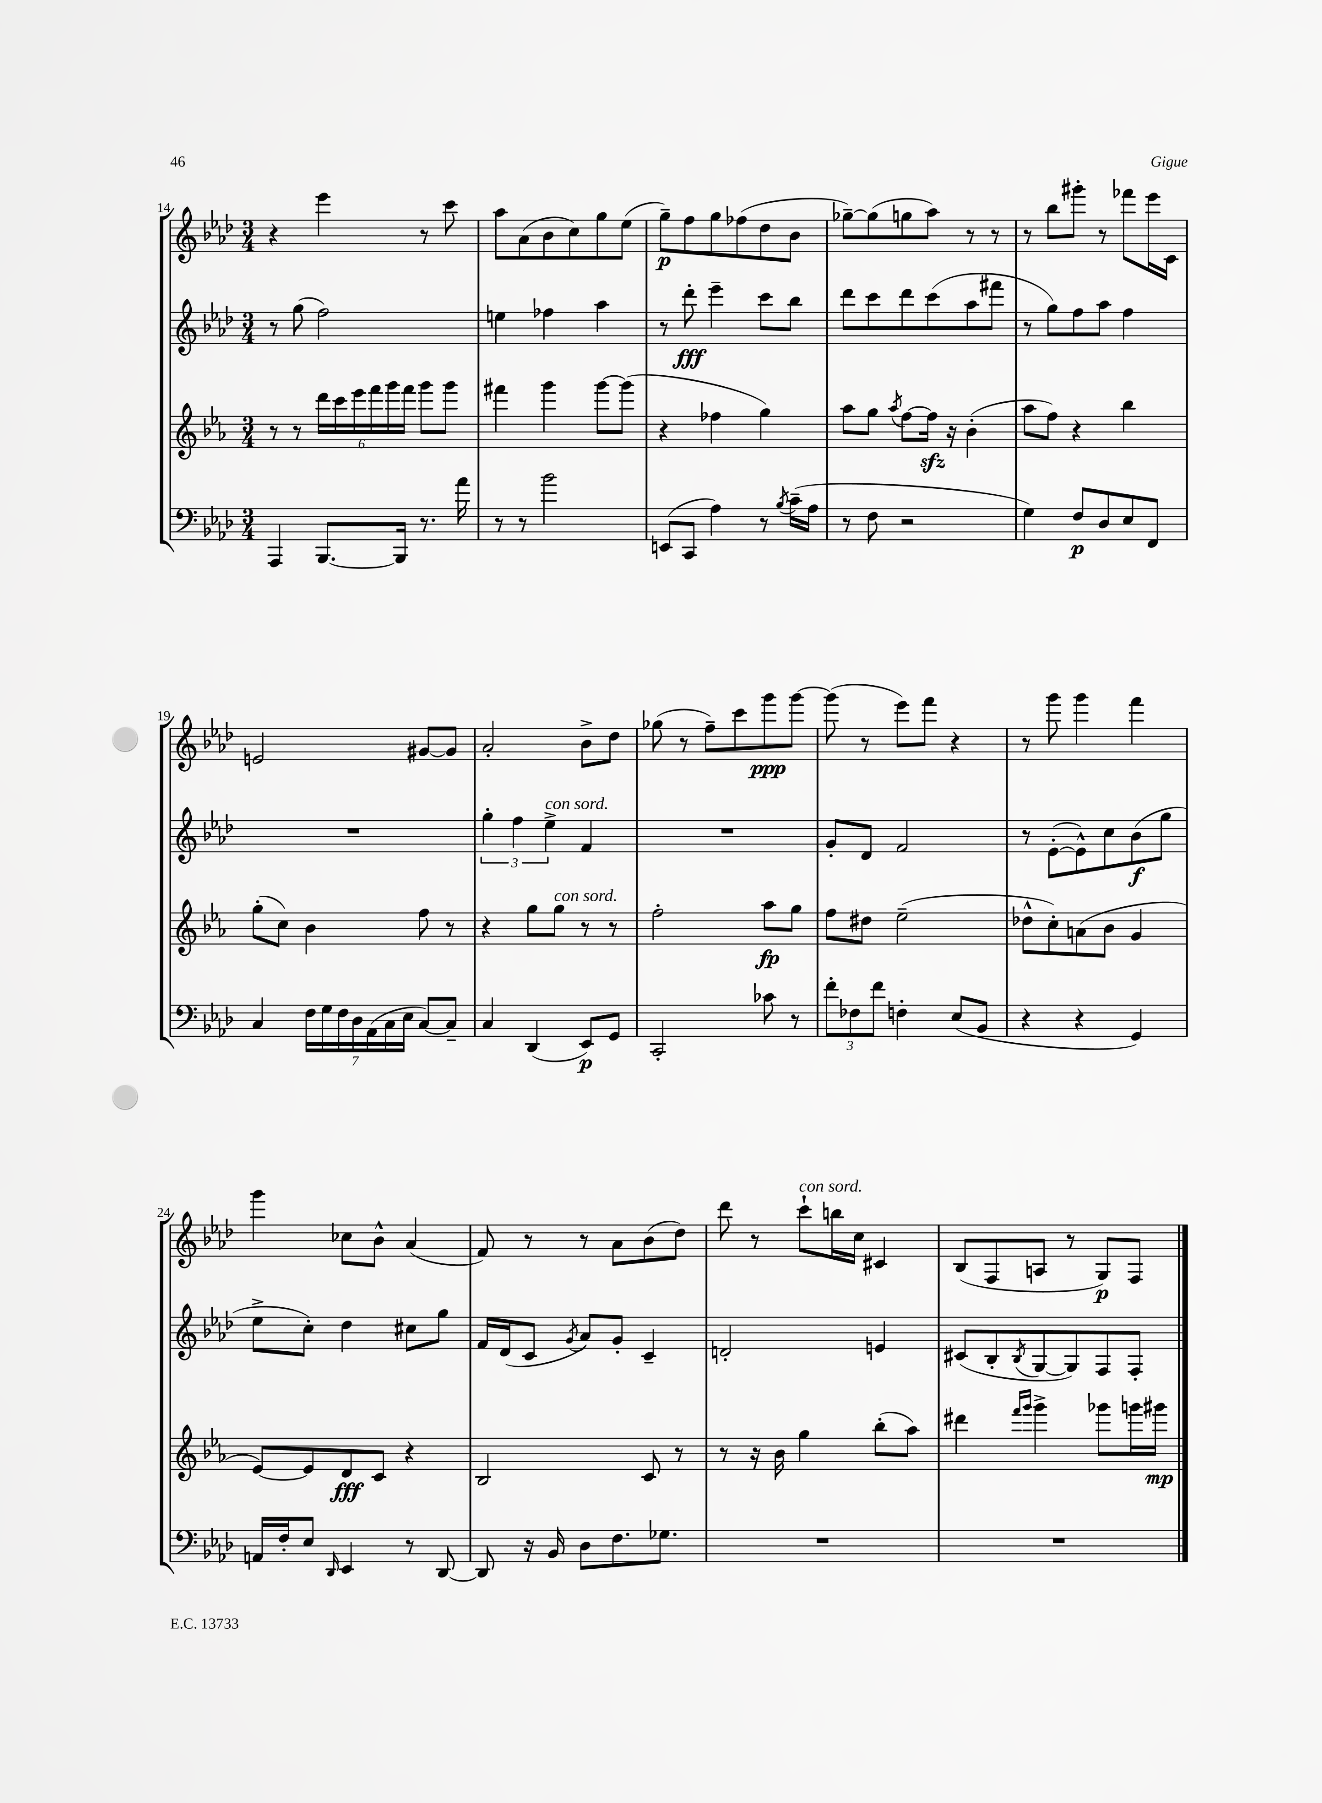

**kern	**kern	**kern	**kern
*staff4	*staff3	*staff2	*staff1
*clefF4	*clefG2	*clefG2	*clefG2
*k[b-e-a-d-]	*k[b-e-a-]	*k[b-e-a-d-]	*k[b-e-a-d-]
*M3/4	*M3/4	*M3/4	*M3/4
4AAA-	8r	8r	4r
.	8r	(8gg	.
[8.BBB-	24ddd	2ff)	4eee-
.	24ccc	.	.
.	24eee-	.	.
.	24fff	.	.
.	24ggg	.	.
16BBB-]	.	.	.
.	24fff	.	.
8.r	8ggg	.	8r
.	8ggg	.	8ccc
16a-	.	.	.
=	=	=	=
8r	4fff#	4ee	8aa-
8r	.	.	(8a-
2b-	4ggg	4ff-	8b-
.	.	.	8cc)
.	[8ggg	4aa-	8gg
.	(8ggg]	.	(8ee-
=	=	=	=
(8EE	4r	8r	8gg~)
8CC	.	8ddd-'	8ff
4A-)	4ff-	4eee-~	8gg
.	.	.	(8ff-
8r	4gg)	8ccc	8dd-
8qB-	.	.	.
(16c~	.	8bb-	8b-
16A-	.	.	.
=	=	=	=
8r	8aa-	8ddd-	[8gg-~)
8F	8gg	8ccc	(8gg-]
.	8qaa-	.	.
2r	[8ff	8ddd-	8gg
.	16ff]	(8ccc	8aa-)
.	16r	.	.
.	(4b-'	8aa-	8r
.	.	8fff#	8r
=	=	=	=
4G)	8aa-	8r	8r
.	8ff)	8gg)	8bb-
8F	4r	8ff	8ggg#'
8D-	.	8aa-	8r
8E-	4bb-	4ff	8fff-
8FF	.	.	16eee-
.	.	.	16c
=	=	=	=
4C	(8gg'	2.r	2e
.	8cc)	.	.
28F	4b-	.	.
28G	.	.	.
28F	.	.	.
28D-	.	.	.
(28AA-	.	.	.
28C	.	.	.
28E-	.	.	.
[8C)	8ff	.	[8g#
8C~]	8r	.	8g#]
=	=	=	=
4C	4r	6gg'	2a-'
.	.	6ff	.
(4DD-	8gg	.	.
.	.	6ee-^	.
.	8gg	.	.
8EE-)	8r	4f	8b-^
8GG	8r	.	8dd-
=	=	=	=
2CC'	2ff'	2.r	(8gg-
.	.	.	8r
.	.	.	8ff~)
.	.	.	8ccc
8c-	8aa-	.	8ggg
8r	8gg	.	[8ggg
=	=	=	=
12f'	8ff	8g'	(8ggg]
12F-	.	.	.
.	8dd#	8d-	8r
12f	.	.	.
4F'	(2ee-~	2f	8eee-)
.	.	.	8fff
(8E-	.	.	4r
8BB-	.	.	.
=	=	=	=
4r	8dd-^^	8r	8r
.	8cc')	([8e-'	8ggg
4r	(8a	8e-^^])	4ggg
.	8b-	8cc	.
4GG)	4g	(8b-	4fff
.	.	8gg	.
=	=	=	=
16AA	[8e-)	8ee-^	4ggg
16F'	.	.	.
8E-	8e-]	8cc')	.
16qqDD-	.	.	.
4EE-	8d	4dd-	8cc-
.	8c	.	8b-^^
8r	4r	8cc#	(4a-
[8DD-	.	8gg	.
=	=	=	=
8DD-]	2B-	16f	8f)
.	.	(16d-	.
16r	.	8c	8r
16BB-	.	.	.
.	.	8qg	.
8D-	.	8a-)	8r
8.F	.	8g'	8a-
.	8c	4c~	(8b-
8.G-	.	.	.
.	8r	.	8dd-)
=	=	=	=
2.r	8r	2d'	8ddd-
.	16r	.	8r
.	16b-	.	.
.	4gg	.	8ccc`
.	.	.	16bb
.	.	.	16cc
.	(8bb-'	4e	4c#
.	8aa-)	.	.
=	=	=	=
2.r	4ddd#	(8c#	(8B-
.	.	8B-'	8F
.	16qqfff	.	.
.	16qqggg	8qB-	.
.	4ggg^	[8G	8A
.	.	8G])	8r
.	8ggg-	8F	8G)
.	16ggg	8F'	8F
.	16ggg#	.	.
==	==	==	==
*-	*-	*-	*-
